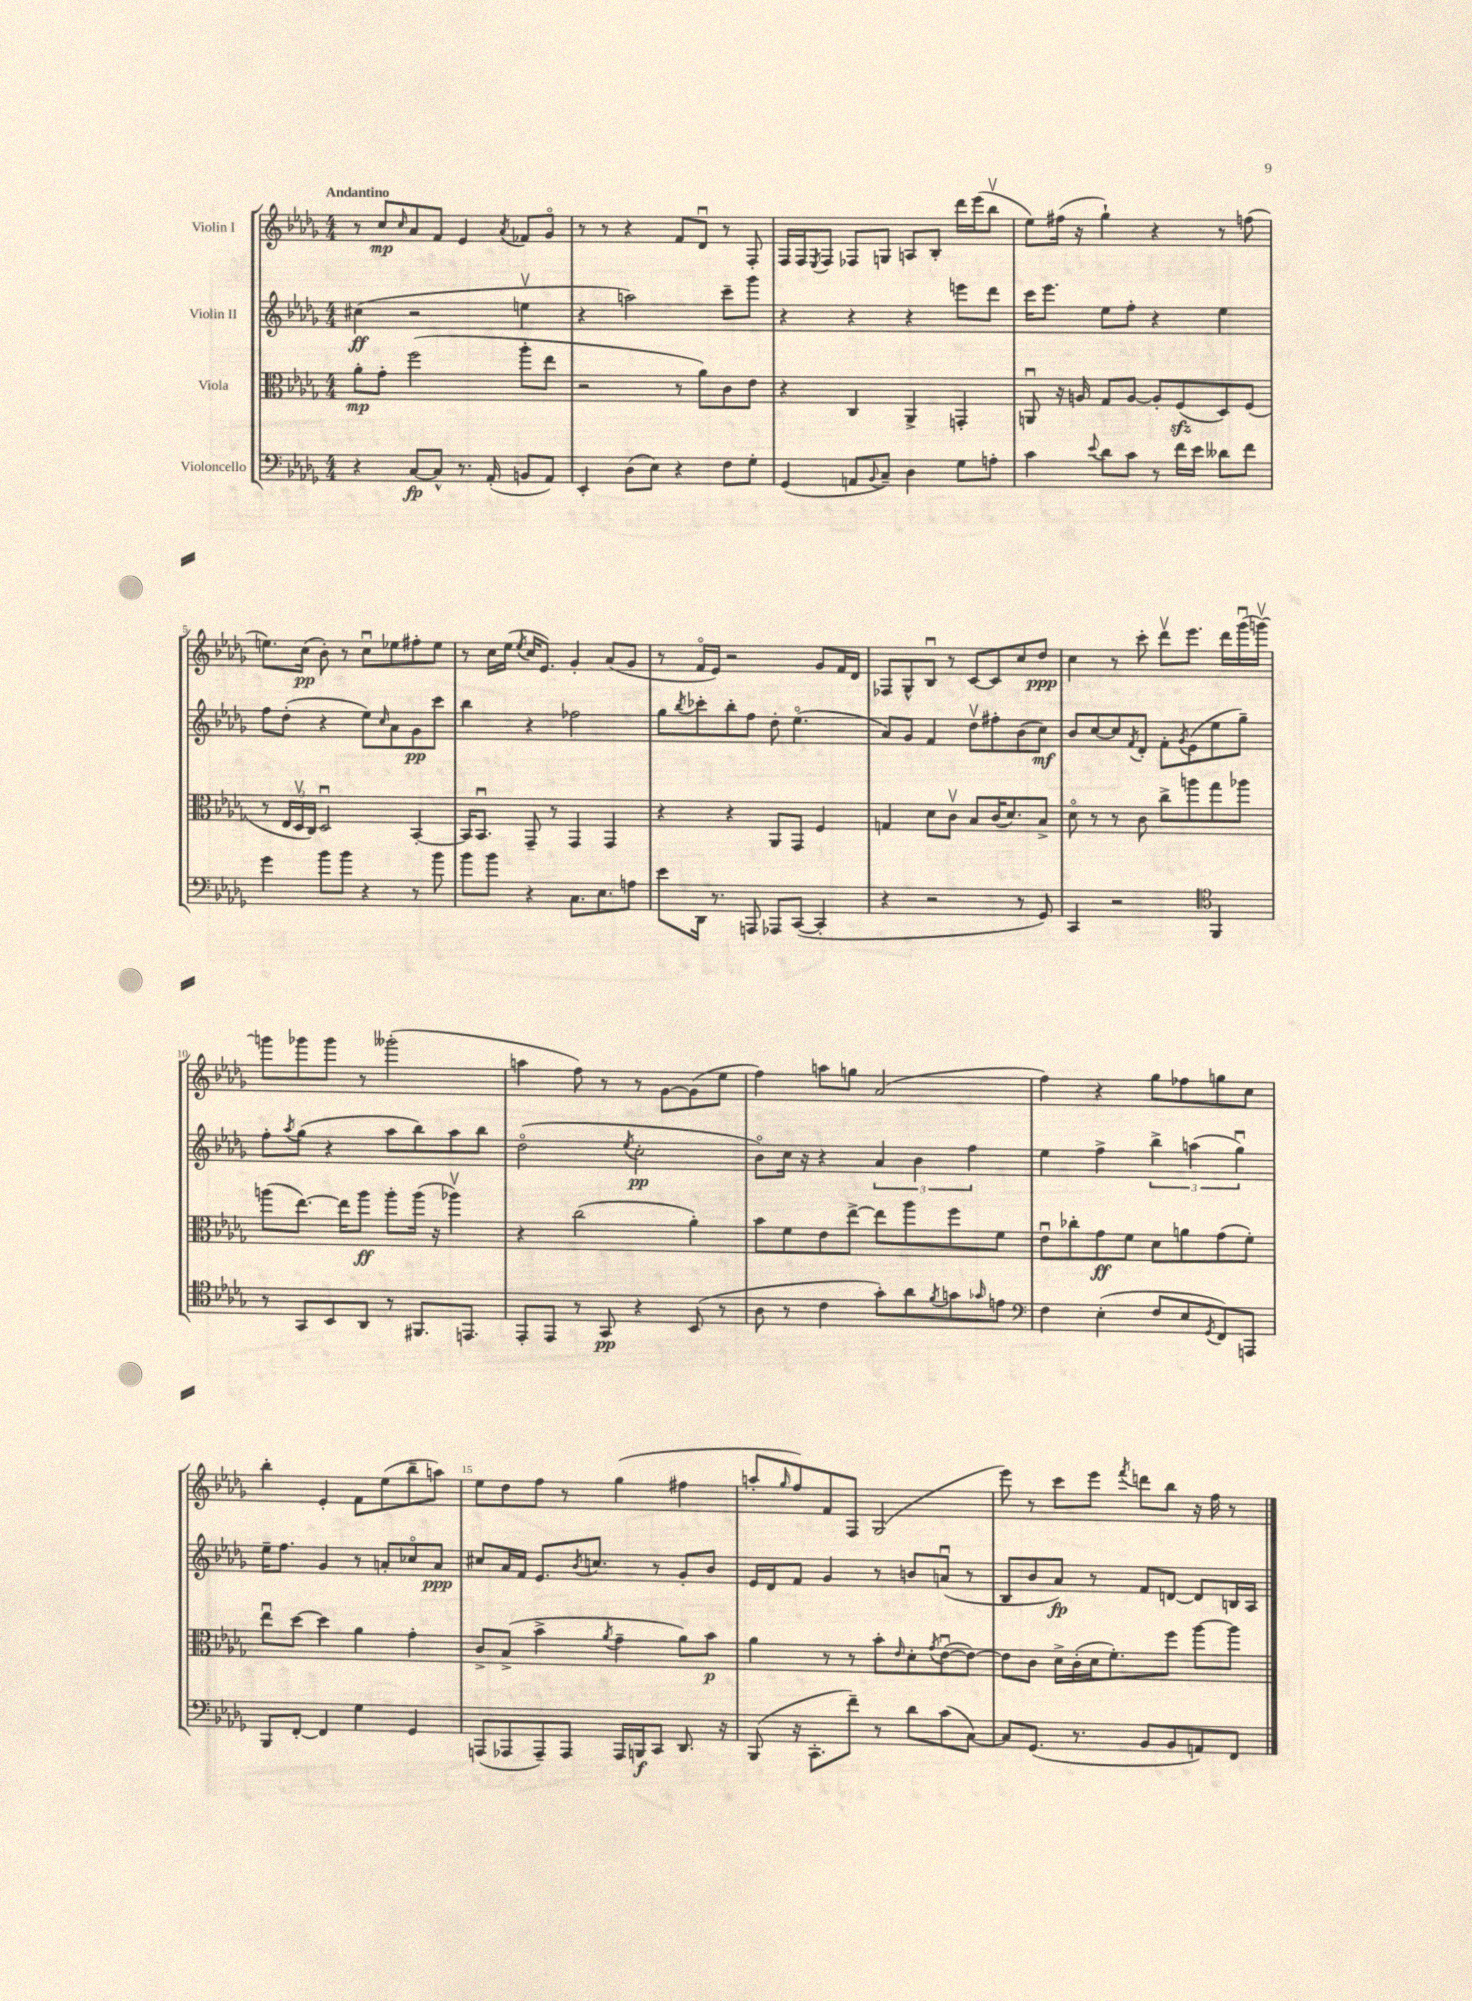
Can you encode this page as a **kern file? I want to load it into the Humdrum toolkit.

**kern	**dynam	**kern	**dynam	**kern	**dynam	**kern	**dynam
*part4	*part4	*part3	*part3	*part2	*part2	*part1	*part1
*staff4	*staff4	*staff3	*staff3	*staff2	*staff2	*staff1	*staff1
*I"Violoncello	*	*I"Viola	*	*I"Violin II	*	*I"Violin I	*
*clefF4	*	*clefC3	*	*clefG2	*	*clefG2	*
*k[b-e-a-d-g-]	*	*k[b-e-a-d-g-]	*	*k[b-e-a-d-g-]	*	*k[b-e-a-d-g-]	*
*M4/4	*	*M4/4	*	*M4/4	*	*M4/4	*
=1	=1	=1	=1	=1	=1	=1	=1
!	!	!	!	!	!	!LO:TX:a:B:t=Andantino	!
4r	.	8a-'\L	mp	(4cc#X\	ff	8r	.
.	.	8g-'\J	.	.	.	8cc/L	mp
.	.	.	.	.	.	16qqcc/	.
[8C/L	fp	(2ff\	.	2r	.	8a-/	.
8C^^/J]	.	.	.	.	.	8f/J	.
8.r	.	.	.	.	.	4e-/	.
(16AA-'/	.	.	.	.	.	.	.
.	.	.	.	.	.	8qa-/	.
8BBn/L	.	8aa-'\L	.	4eenv\	.	8f-X/L	.
8AA-/J)	.	8ee-\J	.	.	.	8g-/J	.
=2	=2	=2	=2	=2	=2	=2	=2
4EE-'/	.	2r	.	4r	.	8r	.
.	.	.	.	.	.	8r	.
(8D-\L	.	.	.	2aan\)	.	4r	.
8E-\J)	.	.	.	.	.	.	.
4r	.	8r	.	.	.	8f/L	.
.	.	8a-\L)	.	.	.	8d-u/J	.
8F\L	.	8c\	.	8ccc~\L	.	8r	.
8G-'\J	.	8e-\J	.	8ggg-\J	.	8F'/	.
=3	=3	=3	=3	=3	=3	=3	=3
(4GG-/	.	4r	.	4r	.	16F/LL	.
.	.	.	.	.	.	16F/J	.
.	.	.	.	.	.	8qE-/	.
.	.	.	.	.	.	8F/J	.
8AAn/L	.	4C/	.	4r	.	8F-X/L	.
8qqBB-/	.	.	.	.	.	.	.
8C~/J)	.	.	.	.	.	8Gn/J	.
4D-\	.	4AA-^/	.	4r	.	8An/L	.
.	.	.	.	.	.	8B-'/J	.
8G-\L	.	4GGn'/	.	8eeen\L	.	16ddd-\LL	.
.	.	.	.	.	.	(16eee-\J	.
8An'\J	.	.	.	8ddd-\J	.	8bb-v\J	.
=4	=4	=4	=4	=4	=4	=4	=4
4c\	.	8AAnu/	.	16ccc\KL	.	8ee-\L)	.
.	.	.	.	8.eee-\J	.	.	.
.	.	16r	.	.	.	(16ff#X\Jk	.
.	.	16An/	.	.	.	16r	.
8qqe-/	.	.	.	.	.	.	.
8d-\L	.	8G-/L	.	8ee-\L	.	4gg-`\)	.
8c\J	.	[8A/J	.	8ff'\J	.	.	.
8r	.	8A'/L]	.	4r	.	4r	.
16f\LL	.	(8Fzz/	.	.	.	.	.
16e-\JJ	.	.	.	.	.	.	.
8d--X\L	.	8D-/)	.	4ee-\	.	8r	.
8f\J	.	(8F/J	.	.	.	(8ffn\	.
!!LO:LB:g=z
=5	=5	=5	=5	=5	=5	=5	=5
4g-\	.	8r	.	8ff\L	.	8.een\L)	.
.	.	24E-/LL	.	(8dd-'\J	.	.	.
.	.	24D-v/	.	.	.	.	.
.	.	.	.	.	.	(16cc\Jk	pp
.	.	24C/JJ)	.	.	.	.	.
8b-\L	.	2D-u/	.	4r	.	8b-'\)	.
8b-\J	.	.	.	.	.	8r	.
4r	.	.	.	8ee-\L)	.	8ccu\L	.
.	.	.	.	16qqcc/	.	.	.
.	.	.	.	8a-\	.	8ee-X\	.
8r	.	[4BB-'/	.	8g-\	pp	8ff#X'\	.
8b-\	.	.	.	8ccc\J	.	8ee-\J	.
=6	=6	=6	=6	=6	=6	=6	=6
8b-\L	.	16BB-/KL]	.	4bb-\	.	8r	.
.	.	8.BB-u/J	.	.	.	.	.
8b-\J	.	.	.	.	.	16cc\LL	.
.	.	.	.	.	.	(16ee-\JJ	.
.	.	.	.	.	.	8qee-/	.
4r	.	8GG-~/	.	4r	.	16cc/KL	.
.	.	.	.	.	.	8.e-/J)	.
.	.	8r	.	.	.	.	.
8.C\L	.	4GG-/	.	2ff-X\	.	4g-'/	.
8.E-\	.	.	.	.	.	.	.
.	.	4GG-/	.	.	.	(8a-/L	.
8An\J	.	.	.	.	.	8g-/J	.
=7	=7	=7	=7	=7	=7	=7	=7
8e-\L	.	4r	.	8gg-\L	.	8r	.
.	.	.	.	8qbb-/	.	.	.
16DD-\Jk	.	.	.	8ccc-X'\	.	16f/LL	.
8.r	.	.	.	.	.	16e-/JJ)	.
.	.	4r	.	8bb-'\	.	2r	.
8AAAn/	.	.	.	8ff\J	.	.	.
8AAA-X/L	.	8AA-/L	.	8dd-'\	.	.	.
([8CC/J	.	8GG-/J	.	(4.ee-\	.	.	.
4CC'/]	.	4F/	.	.	.	8g-/L	.
.	.	.	.	.	.	16f/L	.
.	.	.	.	.	.	16d-/JJ	.
=8	=8	=8	=8	=8	=8	=8	=8
4r	.	4Gn/	.	8a-/L)	.	8F-X/L	.
.	.	.	.	8g-/J	.	8G-^^/	.
2r	.	8d-\L	.	4f/	.	8B-u/J	.
.	.	8cv\J	.	.	.	8r	.
.	.	8B-/L	.	8dd-v\L	.	[8c/L	.
.	.	(16c/K	.	8ff#X'\	.	8c/]	.
.	.	8.d-/)	.	.	.	.	.
8r	.	.	.	(8b-\	.	8cc/	.
8GG-/)	.	8B-^/J	.	8cc\J)	mf	8dd-/J	ppp
=9	=9	=9	=9	=9	=9	=9	=9
4CC/	.	8d-\	.	8b-/L	.	4cc\	.
.	.	8r	.	[8cc/	.	.	.
2r	.	8r	.	8cc/]	.	8r	.
.	.	.	.	8qf/	.	.	.
.	.	8c\	.	8d-'/J	.	8ccc'\	.
.	.	8cc^\L	.	8f'\L	.	8ddd-v\L	.
.	.	.	.	8qg-/	.	.	.
.	.	8aan\	.	(8e-\	.	8.eee-\J	.
*clefC4	*	*	*	*	*	*	*
4FF/	.	8gg-\	.	8ee-\	.	.	.
.	.	.	.	.	.	16ddd-\LL	.
.	.	8aa-X\J	.	8gg-~\J)	.	(16ggg-u\	.
.	.	.	.	.	.	[16gggnv\JJ)	.
!!LO:LB:g=z
=10	=10	=10	=10	=10	=10	=10	=10
8r	.	(8aan\L	.	8ff'\L	.	8gggn\L]	.
.	.	.	.	8qaa-/	.	.	.
8GG-/L	.	[8.ee-\J)	.	(8gg-\J	.	8ggg-X\	.
8BB-/	.	.	.	4r	.	8ggg-\J	.
.	.	16ee-\KL]	.	.	.	.	.
8AA-/J	.	8aa\J	ff	.	.	8r	.
8r	.	8aa'\L	.	8aa-\L	.	(2ggg--X'\	.
8.FF#X/L	.	(16aa\Jk	.	8bb-\)	.	.	.
.	.	16r	.	.	.	.	.
.	.	4aa-Xv\)	.	8aa-\	.	.	.
8.EEn/J	.	.	.	.	.	.	.
.	.	.	.	8bb-\J	.	.	.
=11	=11	=11	=11	=11	=11	=11	=11
8EE-'/L	.	4r	.	(2dd-\	.	4aan\	.
8EE-/J	.	.	.	.	.	.	.
8r	.	(2cc\	.	.	.	8ff\)	.
8GG-/	pp	.	.	.	.	8r	.
.	.	.	.	8qee-/	.	.	.
4r	.	.	.	2cc'\	pp	8r	.
.	.	.	.	.	.	[8g-\L	.
(8BB-/	.	4a-'\)	.	.	.	(8g-\]	.
8r	.	.	.	.	.	8ee-\J	.
=12	=12	=12	=12	=12	=12	=12	=12
8A-\	.	8b-\L	.	8b-\L)	.	4ff\)	.
8r	.	8f\	.	16cc\Jk	.	.	.
.	.	.	.	16r	.	.	.
4c\	.	8e-\	.	4r	.	8aan\L	.
.	.	[8ee-^\J	.	.	.	8ggn\J	.
8g-'\L)	.	8ee-\L]	.	6a-/	.	(2a-/	.
8a-\	.	8aa-\	.	.	.	.	.
.	.	.	.	6b-\	.	.	.
8qf/	.	.	.	.	.	.	.
8gn\	.	8ff\	.	.	.	.	.
.	.	.	.	6ff\	.	.	.
16qqg-X/	.	.	.	.	.	.	.
8en\J	.	8f\J	.	.	.	.	.
=13	=13	=13	=13	=13	=13	=13	=13
*clefF4	*	*	*	*	*	*	*
4F\	.	8e-u\L	.	4ee-\	.	4ff\)	.
.	.	8cc-X'\	.	.	.	.	.
(4E-'\	.	8g-\	ff	4ff^\	.	4r	.
.	.	8f\J	.	.	.	.	.
8F/L	.	8d-\L	.	6bb-^\	.	8gg-\L	.
8E-/	.	8an\	.	.	.	8ff-X\	.
.	.	.	.	(6aan\	.	.	.
8qGG-/	.	.	.	.	.	.	.
8FF/)	.	(8g-\	.	.	.	8ggn\	.
.	.	.	.	6gg-u\)	.	.	.
8AAAn/J	.	8f'\J)	.	.	.	8cc\J	.
!!LO:LB:g=z
=14	=14	=14	=14	=14	=14	=14	=14
8BBB-/L	.	8ee-u\L	.	16ee-~\KL	.	4bb-'\	.
.	.	.	.	8.ff\J	.	.	.
[8FF'/J	.	[8dd-\J	.	.	.	.	.
4FF/]	.	4dd-\]	.	4g-/	.	4e-'/	.
4G-\	.	4a-\	.	8r	.	8f\L	.
.	.	.	.	8an'/L	.	(8ee-\	.
4GG-/	.	4g-'\	.	8cc-X/	.	8bb-~\	.
.	.	.	.	8a/J	ppp	8aan\J)	.
=15	=15	=15	=15	=15	=15	=15	=15
(8AAAn/L	.	8c^/L	.	8cc#X/L	.	8ee-\L	.
8AAA-X/	.	(8B-^/J	.	16a-/L	.	8dd-\	.
.	.	.	.	16f/JJ	.	.	.
8AAA-~/)	.	4b-^\	.	8.e-/L	.	8ff\J	.
8AAA-/J	.	.	.	.	.	8r	.
.	.	.	.	8qb-/	.	.	.
.	.	.	.	8.ccn/J	.	.	.
.	.	8qa-/	.	.	.	.	.
16AAA-/LL	.	4g-~\	.	.	.	(4gg-\	.
16BBBn/J	f	.	.	.	.	.	.
8CC/J	.	.	.	8r	.	.	.
8.DD-/	.	8a-\L)	.	8g-'/L	.	4ff#X\	.
.	.	8b-\J	p	8b-/J	.	.	.
16r	.	.	.	.	.	.	.
=16	=16	=16	=16	=16	=16	=16	=16
(8BBB-/	.	4a-\	.	16e-/LL	.	8aan'/L	.
.	.	.	.	16d-/J	.	.	.
.	.	.	.	.	.	16qqgg-/	.
16r	.	.	.	8f/J	.	8ff/)	.
8.CC'\L	.	.	.	.	.	.	.
.	.	8r	.	4g-/	.	8f/	.
8f~\J)	.	8r	.	.	.	8F/J	.
8r	.	8b-'\L	.	8r	.	(2G-/	.
.	.	16qqe-/	.	.	.	.	.
8d-\L	.	8d-'\	.	8bn/L	.	.	.
.	.	8qg-/	.	.	.	.	.
(8c\	.	([8e-u\	.	(8anu/J	.	.	.
[8C\J)	.	8e-\J_)	.	8r	.	.	.
=17	=17	=17	=17	=17	=17	=17	=17
8C/L]	.	8e-\L]	.	8B-/L	.	8eee-\)	.
(8.GG-/J	.	8c\J	.	8b-/	.	8r	.
.	.	16d-^\LL	.	8a-/J)	fp	8ccc\L	.
8.r	.	(16c'\	.	.	.	.	.
.	.	16d-\J	.	8r	.	8eee-\J	.
.	.	8.f'\)	.	.	.	.	.
.	.	.	.	.	.	8qfff/	.
8BB-/L	.	.	.	8f/L	.	8dddn\L	.
8BB-/	.	8ff\J	.	[8dn/J	.	8bb-\J	.
8AAn/)	.	[8aa-\L	.	8d/L]	.	16r	.
.	.	.	.	.	.	16ff\	.
8FF/J	.	8aa-\J]	.	16Bn/L	.	8r	.
.	.	.	.	16A-/JJ	.	.	.
==	==	==	==	==	==	==	==
*-	*-	*-	*-	*-	*-	*-	*-
